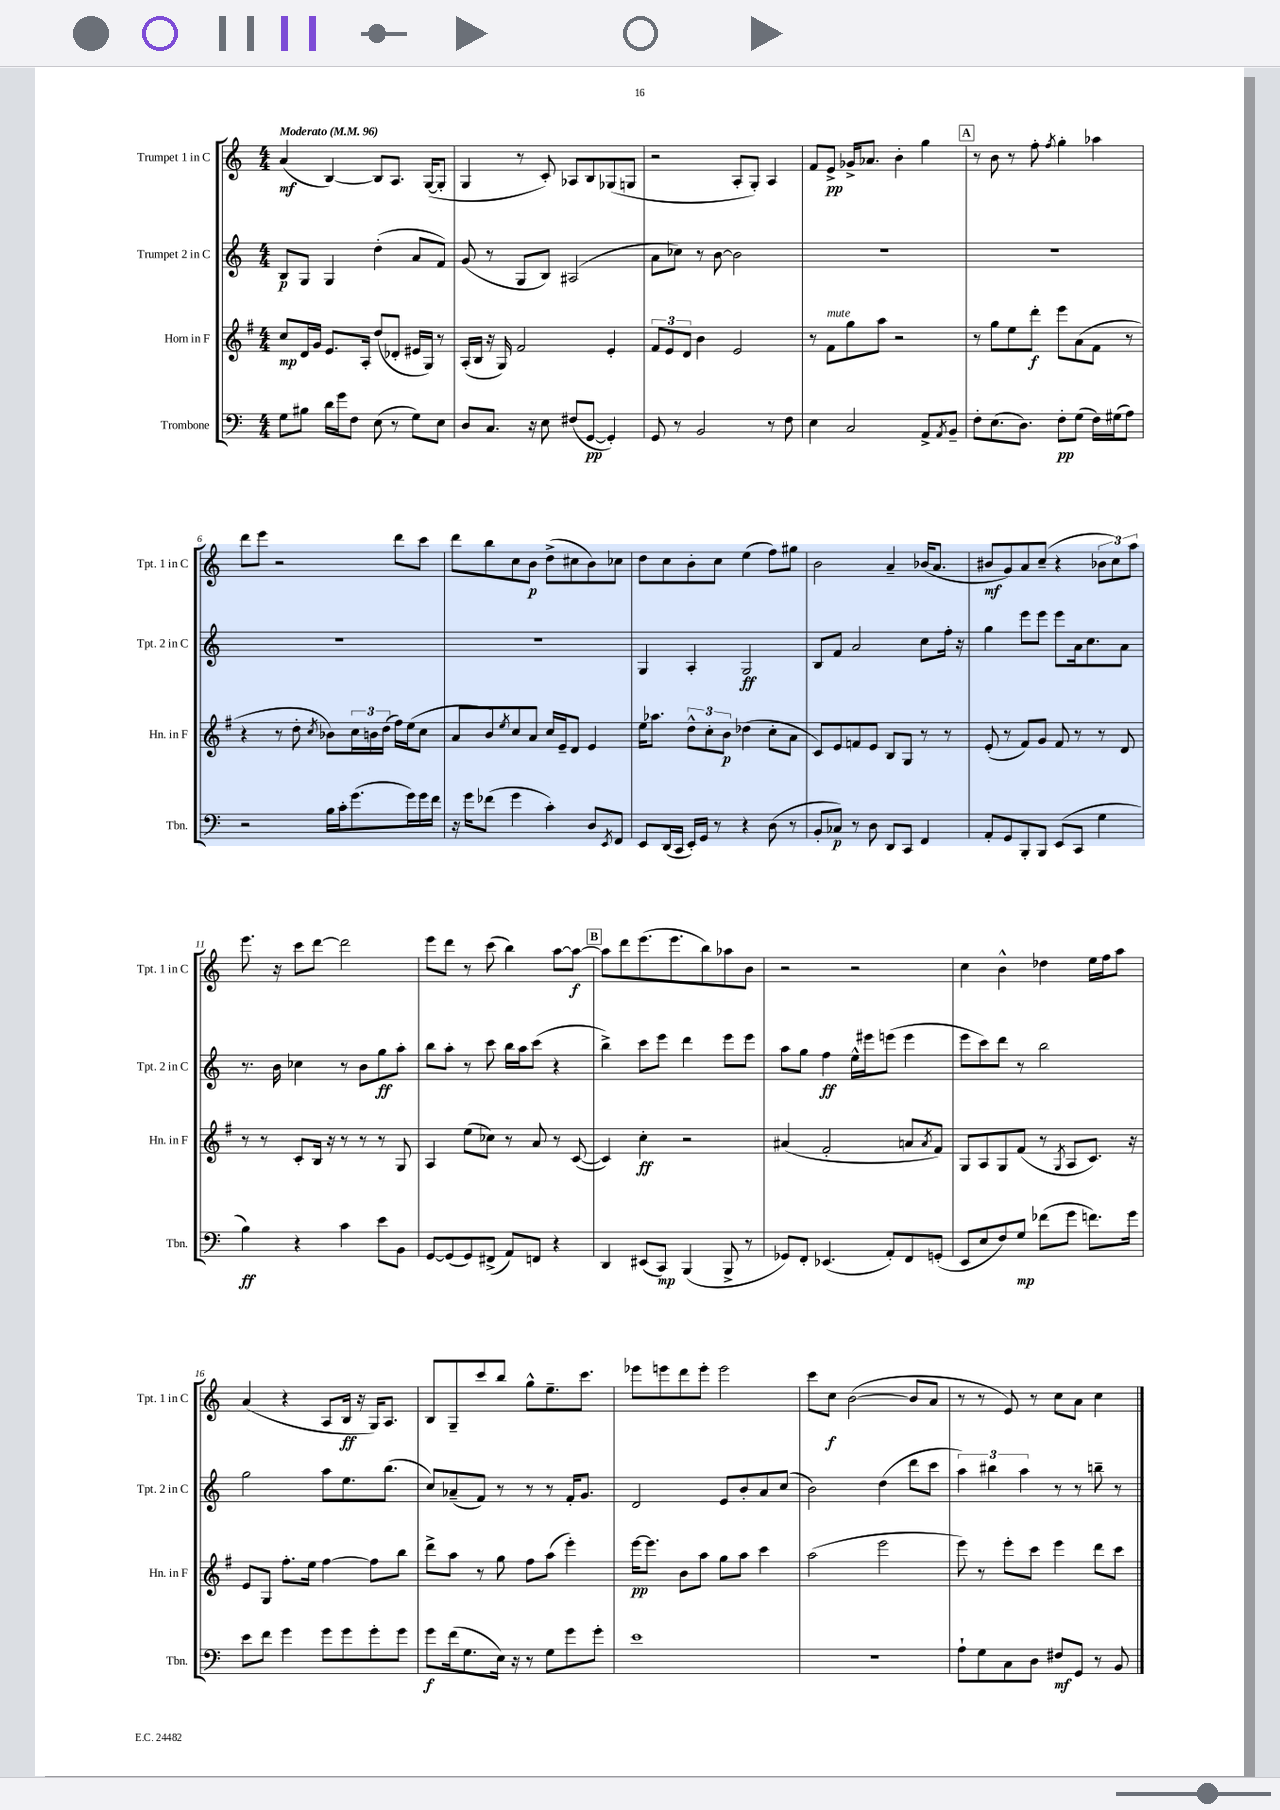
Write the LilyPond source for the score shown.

<<
\new StaffGroup <<
\new Staff = "s0" \with { instrumentName = "Trumpet 1 in C" shortInstrumentName = "Tpt. 1 in C" } {
    \clef treble \key c \major \numericTimeSignature \time 4/4 \tempo "Moderato" 4 = 96
    a'4\mf( b4~) b8 a8. g16~( g8-. |
    g4 r8 c'8-.) aes8 b8 ges8( g8 |
    r2 a8-. g8-.) a4 |
    f'8 e'8->\pp ges'16-> aes'8. b'4-. g''4 |
    \mark \markup { \box "A" } r8 b'8 r8 f''8-. \acciaccatura { f''8 } g''4-. aes''4 |
    d'''8 e'''8 r2 d'''8 c'''8 |
    d'''8 b''8 c''8 b'8\p d''8->( cis''8 b'8) ces''8 |
    d''8 c''8 b'8-. c''8 e''4( f''8) gis''8 |
    b'2 a'4-- bes'16( a'8. |
    bis'8\mf g'8) a'8 c''8--( r4 \tuplet 3/2 { bes'8 c''8) a''8 } |
    e'''8. r16 c'''8 d'''8~ d'''2 |
    e'''8 d'''8 r8 c'''8( b''4) a''8~ a''8~\f |
    \mark \markup { \box "B" } a''8 d'''8 e'''8.( e'''8. b''8) aes''8 b'8 |
    r2 r2 |
    c''4 b'4-^ des''4 e''16 f''16 a''8 |
    a'4( r4 a8 b16\ff r16 g16) a8. |
    b8 g8-- c'''8 b''8 g''8-^ e''8.-- c'''8. |
    ees'''8 e'''8 d'''8 e'''8-. e'''2 |
    c'''8 c''8\f b'2~( b'8 a'8 |
    r8 r8 e'8) r8 c''8 a'8 c''4 \bar "|." |
}
\new Staff = "s1" \with { instrumentName = "Trumpet 2 in C" shortInstrumentName = "Tpt. 2 in C" } {
    \clef treble \key c \major \numericTimeSignature \time 4/4
    b8\p g8 g4 d''4-.( a'8 f'8) |
    g'8( r8 g8 b8) ais2( |
    a'8 ces''8) r8 b'8~ b'2 |
    R1 |
    \mark \markup { \box "A" } R1 |
    R1 |
    R1 |
    g4 a4-. g2\ff |
    b8 f'8 a'2 c''8 f''16-. r16 |
    g''4 e'''8 e'''8 e'''8 a'16 c''8. a'8 |
    r8. b'16 ces''4 r8 b'8 g''8\ff a''8-. |
    b''8 a''8-. r8 c'''8 b''16 a''16 c'''8( r4 |
    \mark \markup { \box "B" } b''4->) c'''8 e'''8 d'''4 e'''8 e'''8 |
    a''8 g''8 f''4\ff e''16-^ eis'''16 e'''8( e'''4 |
    e'''8 c'''8) d'''8 r8 b''2 |
    g''2 a''8 e''8. b''8.( |
    c''8) aes'8--( f'8) r8 r8 r8 f'16-. g'8. |
    d'2 e'8 b'8-. a'8 c''8( |
    b'2) d''4( d'''8 c'''8 |
    \tuplet 3/2 { a''4) bis''4 a''4 } r8 r8 b''8-- r8 \bar "|." |
}
\new Staff = "s2" \with { instrumentName = "Horn in F" shortInstrumentName = "Hn. in F" } {
    \clef treble \key g \major \numericTimeSignature \time 4/4
    c''8\mp d'16 g'16 e'8. a16-. d''8( des'8-. eis'16 g16) r8 |
    a16-.( b16 r16 g16) fis'2 e'4-. |
    \tuplet 3/2 { fis'8 e'8 d'8 } b'4 e'2 |
    r8 fis'8^\markup { \italic "mute" } g''8 a''8 r2 |
    \mark \markup { \box "A" } r8 g''8 e''8 d'''8-.\f e'''8 a'8( fis'8 r8 |
    r4 r8 d''8-. \acciaccatura { c''8 } bes'8) \tuplet 3/2 { c''16 b'16 d''16( } fis''16) e''16( c''8 |
    a'8 b'8) \acciaccatura { e''8 } c''8 a'8 c''16 e'16-- d'8 e'4 |
    e''16 aes''8. \tuplet 3/2 { d''8-^ c''8-. b'8\p } des''4( c''8-. a'8 |
    c'8) e'8 f'8 e'8 b8 g8 r8 r8 |
    e'8-.( r8 fis'8) g'8 fis'8 r8 r8 d'8 |
    r8 r8 c'8-. b16 r16 r8 r8 r8 g8 |
    a4 e''8( ces''8) r8 a'8 r8 c'8~( |
    \mark \markup { \box "B" } c'4) c''4-.\ff r2 |
    ais'4( fis'2-. a'8 \acciaccatura { a'8 } fis'8) |
    g8 a8 g8 fis'8( r8 \acciaccatura { g8 } a8 c'8.) r16 |
    e'8 g8 fis''8.-. e''16 fis''4~ fis''8 b''8 |
    d'''8-> a''8 r8 g''8 fis''8 a''8( e'''4-.) |
    e'''16~\pp e'''8. b'8 a''8 g''8 a''8 c'''4 |
    a''2( e'''2 |
    e'''8) r8 e'''8-. c'''8 e'''4 d'''8 c'''8 \bar "|." |
}
\new Staff = "s3" \with { instrumentName = "Trombone" shortInstrumentName = "Tbn." } {
    \clef bass \key c \major \numericTimeSignature \time 4/4
    g8 bis8 d'16 g'16 f8 e8( r8 g8) e8 |
    d8 c8. r16 e8 fis8( g,8~\pp g,4-.) |
    g,8 r8 b,2 r8 f8 |
    e4 c2 a,8-> \acciaccatura { a,8 } b,8-- |
    \mark \markup { \box "A" } f8-. e8.( d8.) f8-.\pp g8( f16) gis16( a8) |
    r2 b16 c'16-. g'8.( g'16) g'16 f'16 |
    r16 g'16 fes'8( g'4 c'4-.) d8 \acciaccatura { e,8 } f,8 |
    e,8 d,16( c,16 e,16-.) g,16 r8 r4 d8( r8 |
    b,8-. ces8\p) r8 d8 d,8 c,8 f,4 |
    a,8-. g,8 b,,8-. b,,8 e,8( c,8 g4 |
    b4\ff) r4 c'4 e'8 b,8 |
    g,8~ g,8( g,8) fis,8->( a,8) f,8 r4 |
    \mark \markup { \box "B" } d,4 eis,8( c,8\mp) b,,4( b,,8-> r8 |
    ges,8) f,8-. ees,4.( a,8-.) f,8 g,8-.( |
    e,8 e8 f8) g8\mp fes'8( g'8 f'8.) g'16 |
    e'8 f'8 g'4 g'8 g'8 g'8-. g'8 |
    g'8\f f'16( g8. e16) r16 r8 g8 g'8 g'8-. |
    e'1 |
    R1 |
    a8-! g8 c8 d8 fis8\mf g,8 r8 b,8 \bar "|." |
}
>>
>>
